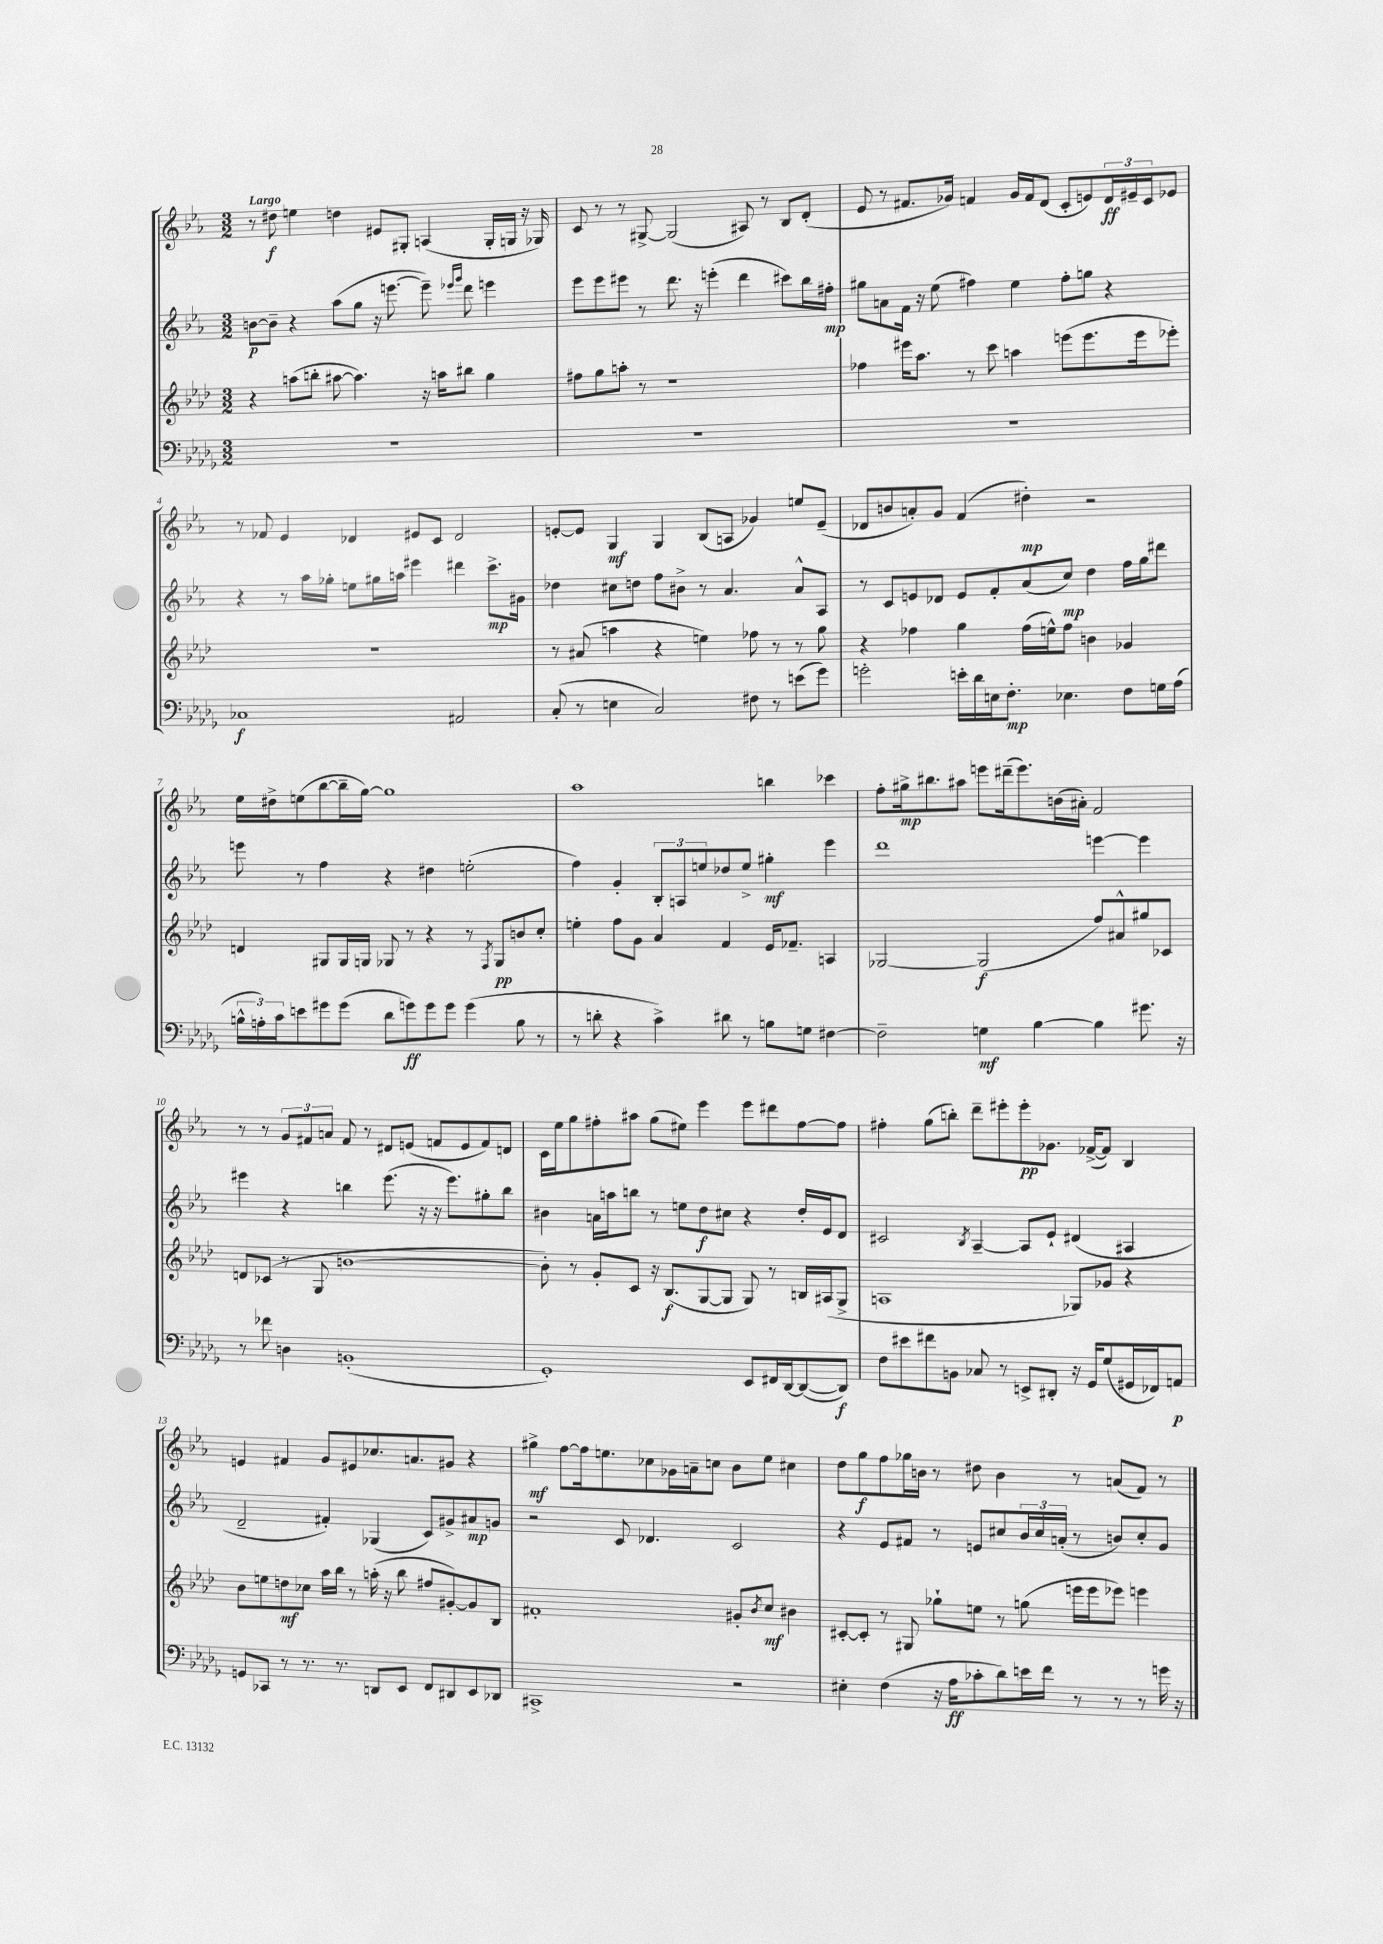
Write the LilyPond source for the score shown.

<<
\new StaffGroup <<
\new Staff = "s0" {
    \clef treble \key ees \major \numericTimeSignature \time 3/2 \tempo "Largo"
    r8 dis''8\f e''4 d''4 eis'8 gis8-. a4( gis16-. g16 r16 ges16) |
    c'8 r8 r8 gis8~-> gis2( ais8) r8 bes8 d'8-.( |
    ees'8 r8 fis'8. ges'16) f'4 ges'16 f'16 d'8( c'8-. e'8) \tuplet 3/2 { d'16\ff eis'16-- c'16 } ees'8 |
    r8 fes'8 ees'4 des'4 eis'8 c'8 des'2 |
    e'8~-. e'8 g4\mf g4 bes8( a8 ges'4) e''8 e'8--( |
    des'8 b'8 a'8-.) g'8 f'4( dis''4-.\mp) r2 |
    ees''16 dis''16-> e''8( bes''8~ bes''16-- g''16~) g''1 |
    aes''1 b''4 ces'''4 |
    f''8-. gis''16->\mp bis''8. ais''8 e'''8 dis'''16--( e'''8.) b'16( ais'16-.) f'2 |
    r8 r8 \tuplet 3/2 { g'8 fis'8 a'8 } fis'8 r8 dis'8 e'8( f'8 e'8 f'8) d'8 |
    c'16 ees''16 g''8 fis''8-. ais''8 g''8( eis''8) ees'''4 ees'''8 dis'''8 fis''8~ fis''8 |
    fis''4-. g''8( b''8-.) d'''8-- eis'''8-. eis'''8-.\pp ges'8. fes'16~->( fes'8) bes4 |
    e'4 fis'4 g'8 eis'8 ces''8. a'8. gis'8 r4 |
    gis''4->\mf f''8~ f''16 e''8. ces''8 ges'16 a'16-- c''8 bes'8 e''8 cis''4 |
    d''8 g''8\f f''8 ges''16 b'16 r8 dis''8 b'4 r8 a'8( f'8) r8 \bar "|." |
}
\new Staff = "s1" {
    \clef treble \key ees \major \numericTimeSignature \time 3/2
    b'8~\p b'8-- r4 aes''8( g''8 r16 e'''8.~ e'''8--) \grace { ees'''16 g'''16 } d'''8 e'''4 |
    ees'''8 ees'''8 eis'''8 r8 d'''8. r16 e'''4-.( d'''4 cis'''8) bes''16 fis''16-.\mp |
    gis''8 a'8 f'16 r16 ees''8( fis''4) ees''4 fis''8-. g''8 r4 |
    r4 r8 aes''16 ges''16-. e''8 gis''16 a''16 eis'''4 dis'''4 c'''8.->\mp gis'16 |
    des''4 cis''8 d''8 f''8 bis'8-> r8 aes'4. aes'8-^ aes8 |
    r8 c'8 e'8 des'8 e'8 f'8-. aes'8( c''8\mp) d''4 f''16 g''16 dis'''8 |
    e'''8 r8 f''4 r4 dis''4 e''2-.( |
    f''4) g'4-. \tuplet 3/2 { bes8-. a8 e''8 } des''8 e''8-> gis''4-.\mf ees'''4 |
    d'''1 e'''4~ e'''4 |
    eis'''4 r4 b''4 eis'''8.( r16 r16 eis'''8.) gis''8-. b''8 |
    bis'4 a'16 a''16 b''8 r8 e''8 d''8\f cis''8 r4 d''16-. ees'16 d'8 |
    cis'2 \acciaccatura { bes8 } aes4~-- aes8 ees'8-! dis'4( ais4 |
    d'2-- fis'4-.) ges4( c'8) gis'8-> ais'8\mp g'8 |
    r2 c'8 des'4. c'2 |
    r4 ees'8 fis'8 r8 e'8 cis''8 \tuplet 3/2 { bes'16 cis''16 a'16-.( } r8 b'8) cis''8-. g'8 \bar "|." |
}
\new Staff = "s2" {
    \clef treble \key aes \major \numericTimeSignature \time 3/2
    r4 a''8( b''8-. ais''8~ ais''4.) r16 a''16 bis''8 g''4 |
    fis''8 g''8 a''8-. r8 r1 |
    fes''4 eis'''16 aes''8. r8 c'''8 a''4 e'''8( e'''8. e'''16 ees'''8-.) |
    R1. |
    r8 ais'8( a''4 r4 e''4) fes''8 r8 r8 g''8 |
    r4 fes''4 g''4 fes''16( e''16-^) fes''8 b'4 ges'4 |
    d'4 gis8 gis16 g16 ges8 r8 r4 r8 \acciaccatura { f8 } ges8\pp b'8 c''8-. |
    e''4-. f''8 g'8 aes'4 f'4 ees'16 fes'8.-- a4 |
    ges2~ ges2\f( f''8) ais'8-^ gis''8 ces'8 |
    d'8 ces'8( r8 g8 b'1~ |
    b'8-.) r8 g'8-. c'8 r16 bes8.\f( g8~ g8 g8) r8 b16 ais16( g8-> |
    a1 ges8) ges'8 r4 |
    bes'8 e''8 d''8\mf ces''8 aes''16 bes''16 r8 a''16-.( r16 bes''8 fis''8 gis'8~-.) gis'8 bes8 |
    fis'1-. gis'8-. \acciaccatura { bes'8 } c''8\mf bis'4 |
    cis'8~-. cis'8-. r8 gis8 ges''8-! e''8 r8 g''8( e'''16 e'''16 ees'''8) e'''4 \bar "|." |
}
\new Staff = "s3" {
    \clef bass \key des \major \numericTimeSignature \time 3/2
    R1. |
    R1. |
    R1. |
    ces1\f ais,2 |
    c8-.( r8 e4 c2) fis8 r8 e'8( ges'8) |
    g'2-. e'16-. des'16 e16 f8.-.\mp ees4. f8 g16 aes16( |
    \tuplet 3/2 { b16-^ a16-.) c'16 } e'8 gis'8 gis'8( des'8 g'8\ff) g'8 g'8 g'4( b8 r8 |
    r8 d'8-. r4 c'4->) dis'8 r8 b8 g8 fis4~ |
    fis2-- g4\mf bes4~ bes4 gis'8. r16 |
    r8 fes'8 d4 b,1-.( |
    ges,1-.) ees,8 fis,16 des,16~ des,8~( des,8\f) |
    f8 eis'8 fis'8 b,8 ces8 r8 e,8-> dis,8-. r16 ges,16 ges8( gis,16 fes,16) a,8\p |
    g,8 ces,8 r8 r8. r8. d,8 ees,8 f,8 dis,8 ees,8 des,8 |
    cis,1-> r2 |
    eis4-. f4( r16 aes16\ff ces'8-. des'8) e'16 f'16 r8 r8 r8 g'16 r16 \bar "|." |
}
>>
>>
